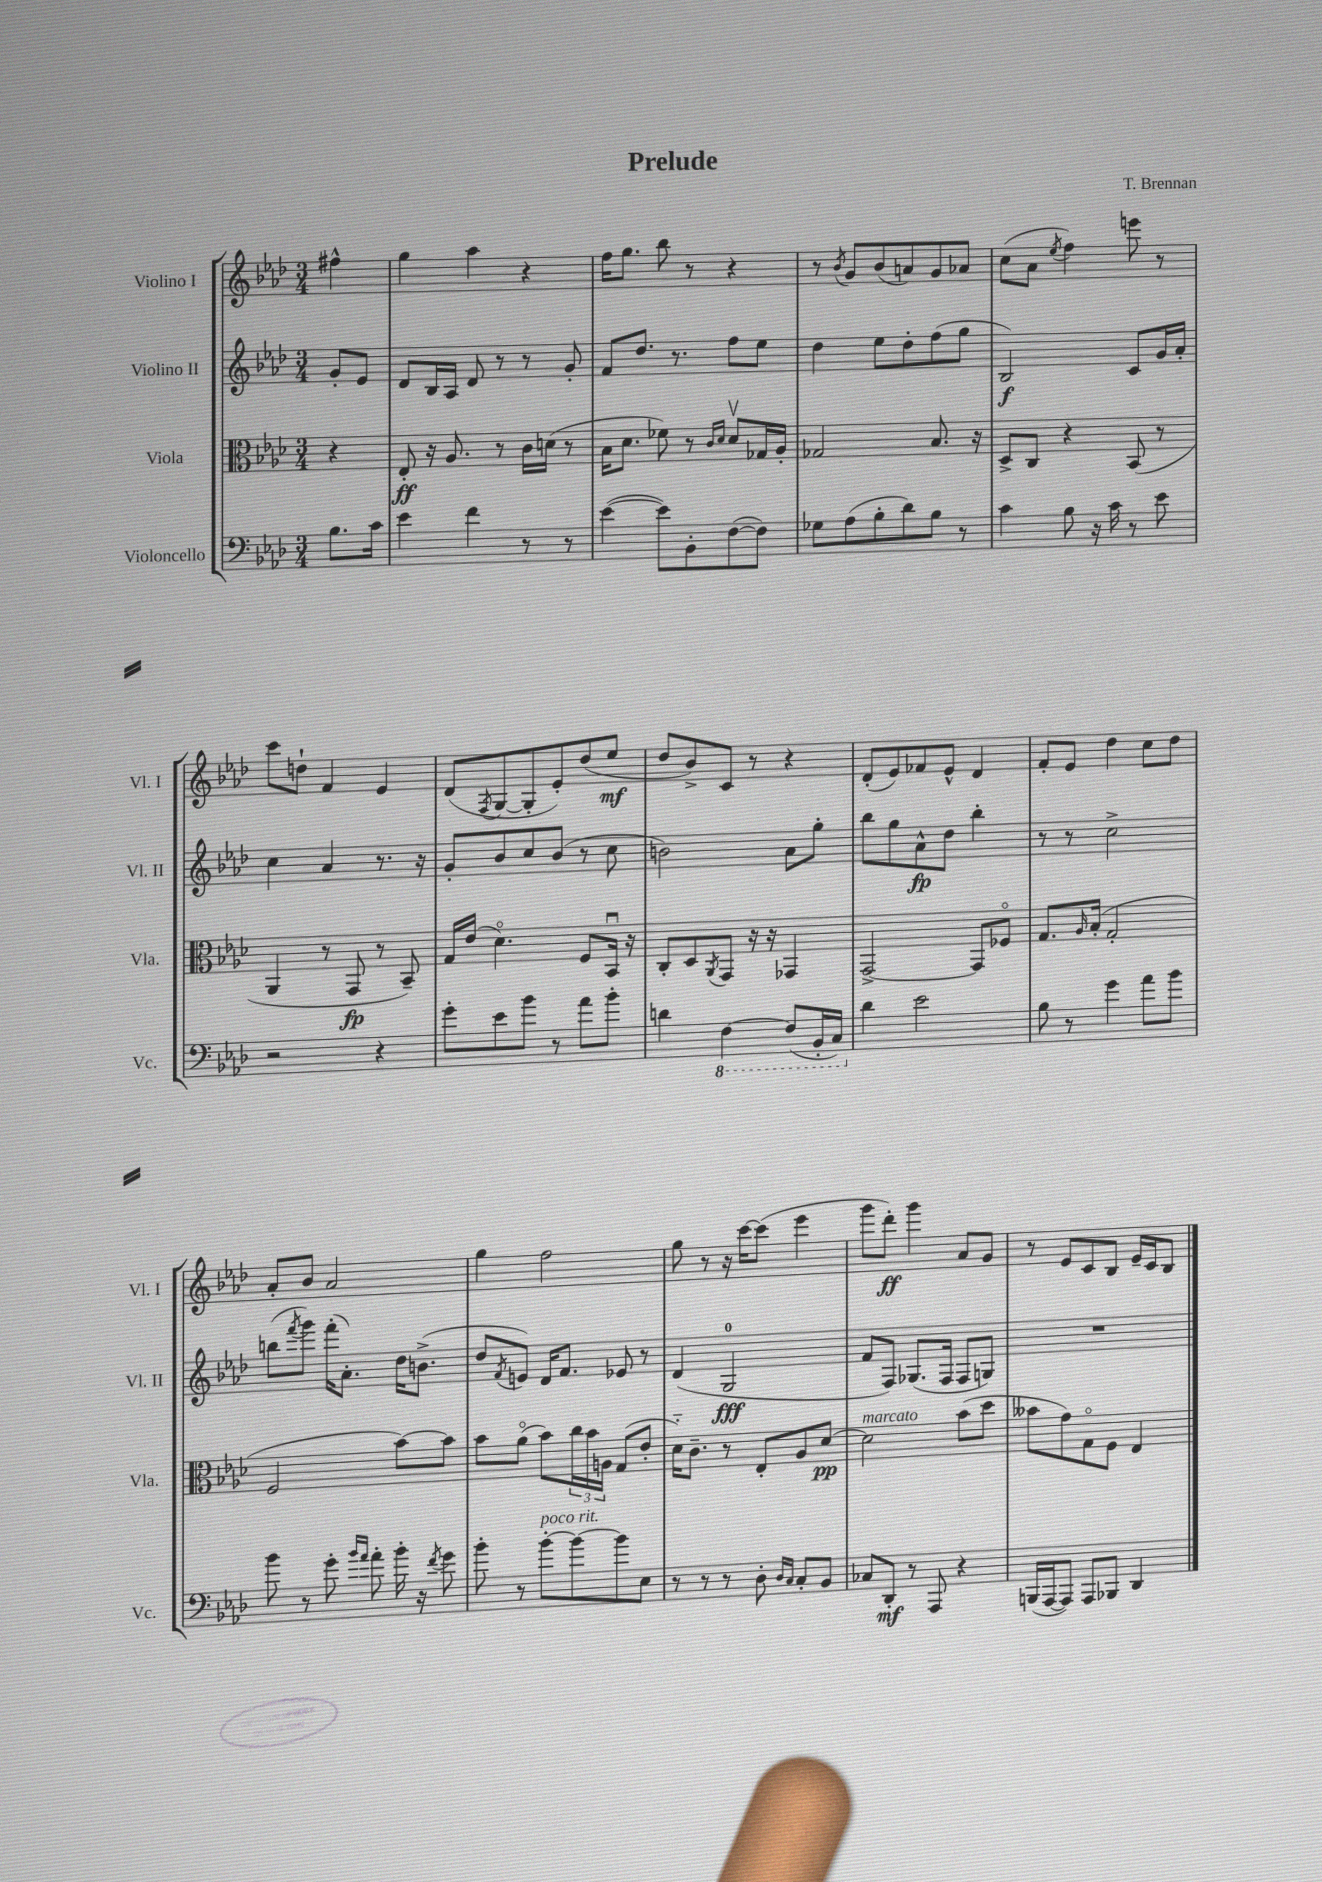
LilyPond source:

\header { title = "Prelude" composer = "T. Brennan" }
<<
\new StaffGroup <<
\new Staff = "s0" \with { instrumentName = "Violino I" shortInstrumentName = "Vl. I" } {
    \clef treble \key aes \major \numericTimeSignature \time 3/4 \partial 4
    fis''4-^ |
    g''4 aes''4 r4 |
    f''16 g''8. bes''8 r8 r4 |
    r8 \acciaccatura { bes'8 } g'8 bes'8( a'8) g'8 aes'8 |
    c''8( aes'8 \acciaccatura { ees''8 } f''4) e'''8 r8 |
    c'''8 d''8-! f'4 ees'4 |
    des'8( \acciaccatura { f8 } g8~ g8-. ees'8-.) des''8( ees''8\mf |
    des''8 bes'8->) c'8 r8 r4 |
    des'8-.( ees'8) fes'8 ees'8-^ des'4 |
    f'8-. ees'8 des''4 c''8 des''8 |
    aes'8-. bes'8 aes'2 |
    g''4 f''2 |
    g''8 r8 r16 c'''16~ c'''8( ees'''4 |
    g'''8 des'''8-.\ff) g'''4 aes'8 g'8 |
    r8 ees'8 c'8 bes8 ees'16-- c'16 bes8 \bar "|." |
}
\new Staff = "s1" \with { instrumentName = "Violino II" shortInstrumentName = "Vl. II" } {
    \clef treble \key aes \major \numericTimeSignature \time 3/4 \partial 4
    g'8-. ees'8 |
    des'8 bes16 aes16 des'8 r8 r8 g'8-. |
    f'8 des''8. r8. f''8 ees''8 |
    des''4 ees''8 des''8-. f''8( g''8 |
    bes2\f) c'8 g'16 aes'16-. |
    c''4 aes'4 r8. r16 |
    g'8-. bes'8 c''8 bes'8( r8 c''8 |
    b'2) aes'8 g''8-. |
    bes''8 g''8 aes'8-^\fp des''8 bes''4-. |
    r8 r8 c''2-> |
    b''8( \acciaccatura { f'''8 } g'''8) f'''16-.( aes'8.-.) des''16 b'8.->( |
    des''8 \acciaccatura { f'8 } e'8) des'16 f'8. ees'8 r8 |
    des'4( g2-0\fff |
    f'8 f8) ges8.( f16 f8 g8) |
    R2. \bar "|." |
}
\new Staff = "s2" \with { instrumentName = "Viola" shortInstrumentName = "Vla." } {
    \clef alto \key aes \major \numericTimeSignature \time 3/4 \partial 4
    r4 |
    ees8-.\ff r16 aes8. r8 c'16 d'16( r8 |
    bes16 des'8. fes'8) r8 \grace { c'16 des'16 } des'8\upbow ges16 aes16-. |
    ges2 bes8. r16 |
    des8-> c8 r4 bes,8( r8 |
    aes,4 r8 g,8\fp r8 bes,8--) |
    g16 ees'16( des'4.\flageolet) f8 bes,16\downbow r16 |
    c8-. des8 \acciaccatura { aes,8 } g,8 r16 r16 ges,4 |
    g,2~-> g,8 fes8\flageolet |
    g8. \grace { aes16 } bes16-.( g2-. |
    f2 bes'8~) bes'8 |
    bes'8 aes'8\flageolet( bes'8) \tuplet 3/2 { c''16 bes'16 a16 } g8( ees'8-. |
    des'16-_) c'8.-- r8 ees8-. aes8 des'8~\pp |
    des'2^\markup { \italic "marcato" } bes'8( des''8 |
    beses'8 g'8) g8\flageolet f8 ees4 \bar "|." |
}
\new Staff = "s3" \with { instrumentName = "Violoncello" shortInstrumentName = "Vc." } {
    \clef bass \key aes \major \numericTimeSignature \time 3/4 \partial 4
    bes8. c'16 |
    ees'4 f'4 r8 r8 |
    ees'4~( ees'8) bes,8-. f8~( f8) |
    ges8 aes8( bes8-. des'8) bes8 r8 |
    c'4 bes8 r16 c'16 r8 ees'8 |
    r2 r4 |
    g'8-. ees'8 bes'8 r8 aes'8 bes'8-. |
    d'4 \ottava #-1 f,4~ f,8( bes,,16-. c,16) \ottava #0 |
    des'4 ees'2 |
    bes8 r8 g'4 aes'8 bes'8 |
    bes'8 r8 g'8-. \grace { bes'16 aes'16 } aes'8-. bes'16-. r16 \acciaccatura { f'8 } g'8 |
    bes'8-. r8 bes'8~-.^\markup { \italic "poco rit." } bes'8~ bes'8 ees8 |
    r8 r8 r8 des8-. \grace { des16 c16 } c8-. bes,8 |
    ces8 des,8-.\mf r8 aes,,8 r4 |
    b,,16( aes,,16~ aes,,8) aes,,8 bes,,8 des,4 \bar "|." |
}
>>
>>
\layout { \context { \Score \remove "Bar_number_engraver" } }
